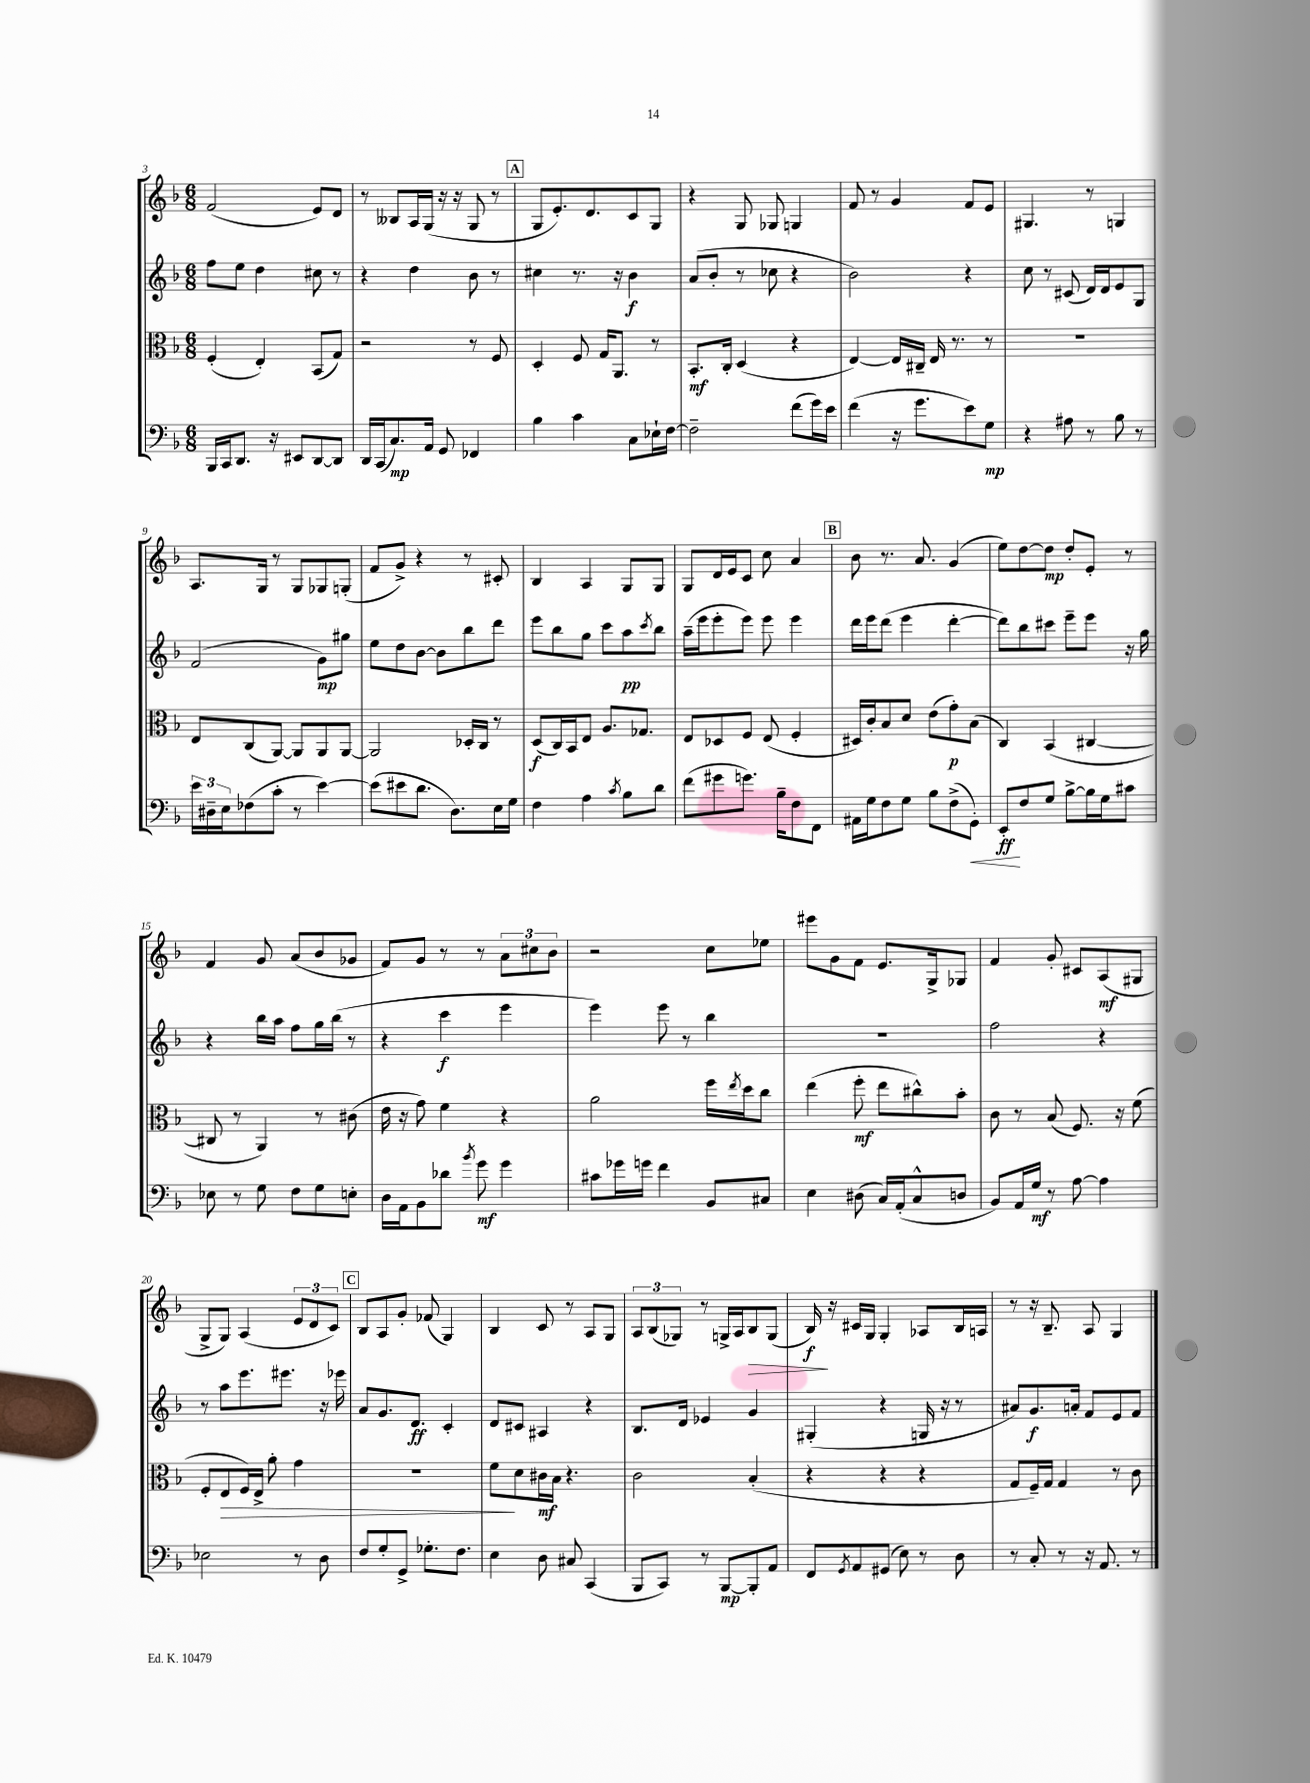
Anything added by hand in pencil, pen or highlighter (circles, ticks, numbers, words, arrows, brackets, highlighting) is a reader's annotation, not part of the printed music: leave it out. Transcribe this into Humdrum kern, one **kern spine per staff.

**kern	**kern	**kern	**kern
*staff4	*staff3	*staff2	*staff1
*clefF4	*clefC3	*clefG2	*clefG2
*k[b-]	*k[b-]	*k[b-]	*k[b-]
*M6/8	*M6/8	*M6/8	*M6/8
16BBB-/LL	(4F'/	8ff\L	(2f/
16CC/J	.	.	.
8.DD/J	.	8ee\J	.
.	4E'/)	4dd\	.
16r	.	.	.
8EE#/L	.	.	.
[8DD/	(8BB-/L	8cc#\	8e/L)
8DD/]J	8G/J)	8r	8d/J
=	=	=	=
16DD/LL	2r	4r	8r
(16CC/J	.	.	.
8.C/)	.	.	8B--/L
.	.	4dd\	16A/L
16AA/Jk	.	.	(16G/JJ
8GG/	.	.	16r
.	.	.	16r
4FF-/	8r	8b-\	8G/
.	8F/	8r	8r
=	=	=	=
4B-\	4D'/	4cc#\	8G/L
.	.	.	8.e'/)
4c\	8F/	8.r	.
.	.	.	8.d/
.	16G/LK	.	.
.	8.AA/J	16r	.
8C\L	.	4b-\	8c/
16E-`\L	8r	.	8G/J
[16F\JJ	.	.	.
=	=	=	=
2F~\]	8.BB-'/L	(8a/L	4r
.	.	8b-'/J	.
.	16C'/Jk	.	.
.	(4D/	8r	8G/
.	.	8cc-\	8G-/
(8f\L	4r	4r	4G/
16g\L)	.	.	.
16e\JJ	.	.	.
=	=	=	=
(4f\	[4E/)	2b-\)	8f/
.	.	.	8r
16r	16E/]LL	.	4g/
8.g\L	16C#~/JJ	.	.
.	16E/	.	.
.	8.r	.	.
8e\)	.	4r	8f/L
8G\J	8r	.	8e/J
=	=	=	=
4r	2.r	8cc\	4.G#/
.	.	8r	.
8A#\	.	(8c#/	.
8r	.	16d/LL)	8r
.	.	16d/J	.
8B-\	.	8e/	4G/
8r	.	8G/J	.
=	=	=	=
24e\LL	8E/L	(2f/	8.A/L
24D#~\	.	.	.
24E\J	.	.	.
(8F-\	(8C/	.	.
.	.	.	16G/Jk
8c'\J	[8AA/J)	.	8r
8r	8AA/]L	.	8G/L
[4e\)	8AA/	8g\L)	8G-/
.	[8AA/J	8gg#\J	(8G'/J
=	=	=	=
(8e\]L	2AA/]	8ee\L	8f/L
8e#\	.	8dd\	8g^/J)
8.d\J	.	[8b-\J	4r
.	.	8b-\]L	.
8.D\L)	.	.	.
.	16D-'/LL	8bb-\	8r
.	16C/JJ	.	.
16E\L	8r	8ddd\J	8c#'/
16G\JJ	.	.	.
=	=	=	=
4F\	(8D/L	8eee\L	4B-/
.	16C/L)	8bb-\	.
.	16BB-/J	.	.
4A\	8E/J	8gg\J	4A/
.	8.A/L	8ccc\L	.
8qc/	.	.	.
8B-\L	.	8aa\	8G/L
.	8.G-/J	.	.
.	.	8qccc/	.
8d\J	.	8bb-\J	8G/J
=	=	=	=
(8f\L	8E/L	(16aa~\LL	8G/L
.	.	16eee\J	.
8g#\	8D-/	8eee'\	16d/L
.	.	.	16e/J
8.g\J)	8F/J	8eee\J)	8c/J
.	(8E/	8eee\	8cc\
16B-~\LK	.	.	.
8F\	4F'/	4eee\	4a/
8FF\J	.	.	.
=	=	=	=
16AA#\LL	16D#/LL)	16ddd\LL	8b-\
16G\J	16c'/J	16eee\J	.
8F\	8B-/	(8ddd\J	8.r
8G\J	8d/J	4eee\	.
.	.	.	8.a/
8B-\L	(8e\L	.	.
(8F^\	8g'\)	[4ddd'\	(4g/
8GG'\J)	(8B-\J	.	.
=	=	=	=
8EE'/L	4C/)	8ddd\]L)	8ee\L)
8F/	.	8bb-\	[8dd\
8G/J	(4BB-/	8ccc#\J	8dd\]J
[8B-^\L	.	8eee~\L	8dd'/L
16B-\]L	[4C#/	8eee\J	8e'/J
16G\J	.	.	.
8c#\J	.	16r	8r
.	.	16gg\	.
=	=	=	=
8E-\	8C#/]	4r	4f/
8r	8r	.	.
8G\	4AA/)	16bb-\LL	8g/
.	.	16aa\JJ	.
8F\L	.	8ff\L	(8a/L
8G\	8r	16gg\L	8b-/
.	.	(16bb-\JJ	.
8E'\J	(8c#\	8r	8g-/J
=	=	=	=
16D\LL	16e\	4r	8f/L)
16AA\J	16r	.	.
8BB-\	8g\)	.	8g/J
8d-\J	4f\	4ccc\	8r
8qb-/	.	.	.
8g\	.	.	8r
4g\	4r	4eee\	12a\L
.	.	.	12cc#\
.	.	.	12b-\J
=	=	=	=
8c#\L	2a\	4eee\)	2r
16g-\L	.	.	.
16g\JJ	.	.	.
4f\	.	8eee\	.
.	.	8r	.
8BB-/L	16ff\LL	4bb-\	8cc\L
.	8qee/	.	.
.	16dd\J	.	.
8C#/J	8cc\J	.	8ee-\J
=	=	=	=
4E\	(4ee\	2.r	8eee#\L
.	.	.	8g\
(8D#\	8ff'\	.	8f\J
16C/LL)	8ee\L	.	8.e/L
(16AA'/J	.	.	.
8C^^/	8cc#^^\)	.	.
.	.	.	16G^/k
8D/J	8b-'\J	.	8G-/J
=	=	=	=
8BB-/L)	8c\	2ff\	4f/
16AA/L	8r	.	.
16G/JJ	.	.	.
8r	(8B-/	.	8g'/
[8A\	8.F/)	.	8c#/L
4A\]	.	4r	(8A/
.	16r	.	.
.	(8f\	.	8G#/J
=	=	=	=
2E-\	8F'/L	8r	8G^/L
.	8E/	8aa\L	8G/J)
.	16F/L)	8.eee\	(4A/
.	16E^/JJ	.	.
.	8a'\	.	.
.	.	8.eee#\J	.
8r	4g\	.	12e/L
.	.	.	12d/
8D\	.	16r	.
.	.	.	12c/J)
.	.	16eee-\	.
=	=	=	=
8F/L	2.r	8a/L	8B-/L
8G'/	.	8.g/	8A/
8GG^/J	.	.	8g'/J
.	.	8.d/J	.
8.G-'\L	.	.	(8f-/
.	.	4c'/	4G/)
8.F\J	.	.	.
=	=	=	=
4E\	8f\L	8d/L	4B-/
.	8d\	8c#/J	.
8D\	16c#\L	4A#/	8c/
.	16B-\JJ	.	.
8C#/	4.r	.	8r
(4CC/	.	4r	8A/L
.	.	.	8G/J
=	=	=	=
8BBB-/L	2c\	8.B-/L	12A/L
.	.	.	(12B-/
8CC/J)	.	.	.
.	.	.	12G-/J)
.	.	16d/Jk	.
8r	.	4e-/	8r
[8BBB-/L	.	.	16G^/LL
.	.	.	16A/J
8BBB-'/]	(4B-'/	4g/	8B-/
8AA/J	.	.	(8G/J
=	=	=	=
8FF/L	4r	(4G#'/	16B-/)
.	.	.	16r
8qGG/	.	.	.
8AA/	.	.	16c#/LL
.	.	.	16G/JJ
(8GG#/J	4r	4r	4G'/
8E\)	.	.	.
8r	4r	16G/	8A-/L
.	.	16r	.
8D\	.	8r	16B-/L
.	.	.	16A/JJ
=	=	=	=
8r	8G/L	8a#/L)	8r
8C'/	16F~/L)	8.g/	16r
.	16G/JJ	.	8.B-~/
8r	4G/	.	.
.	.	16a'/Jk	.
16r	.	8f/L	8A/
8.AA/	.	.	.
.	8r	8e/	4G/
8r	8c\	8f/J	.
==	==	==	==
*-	*-	*-	*-
